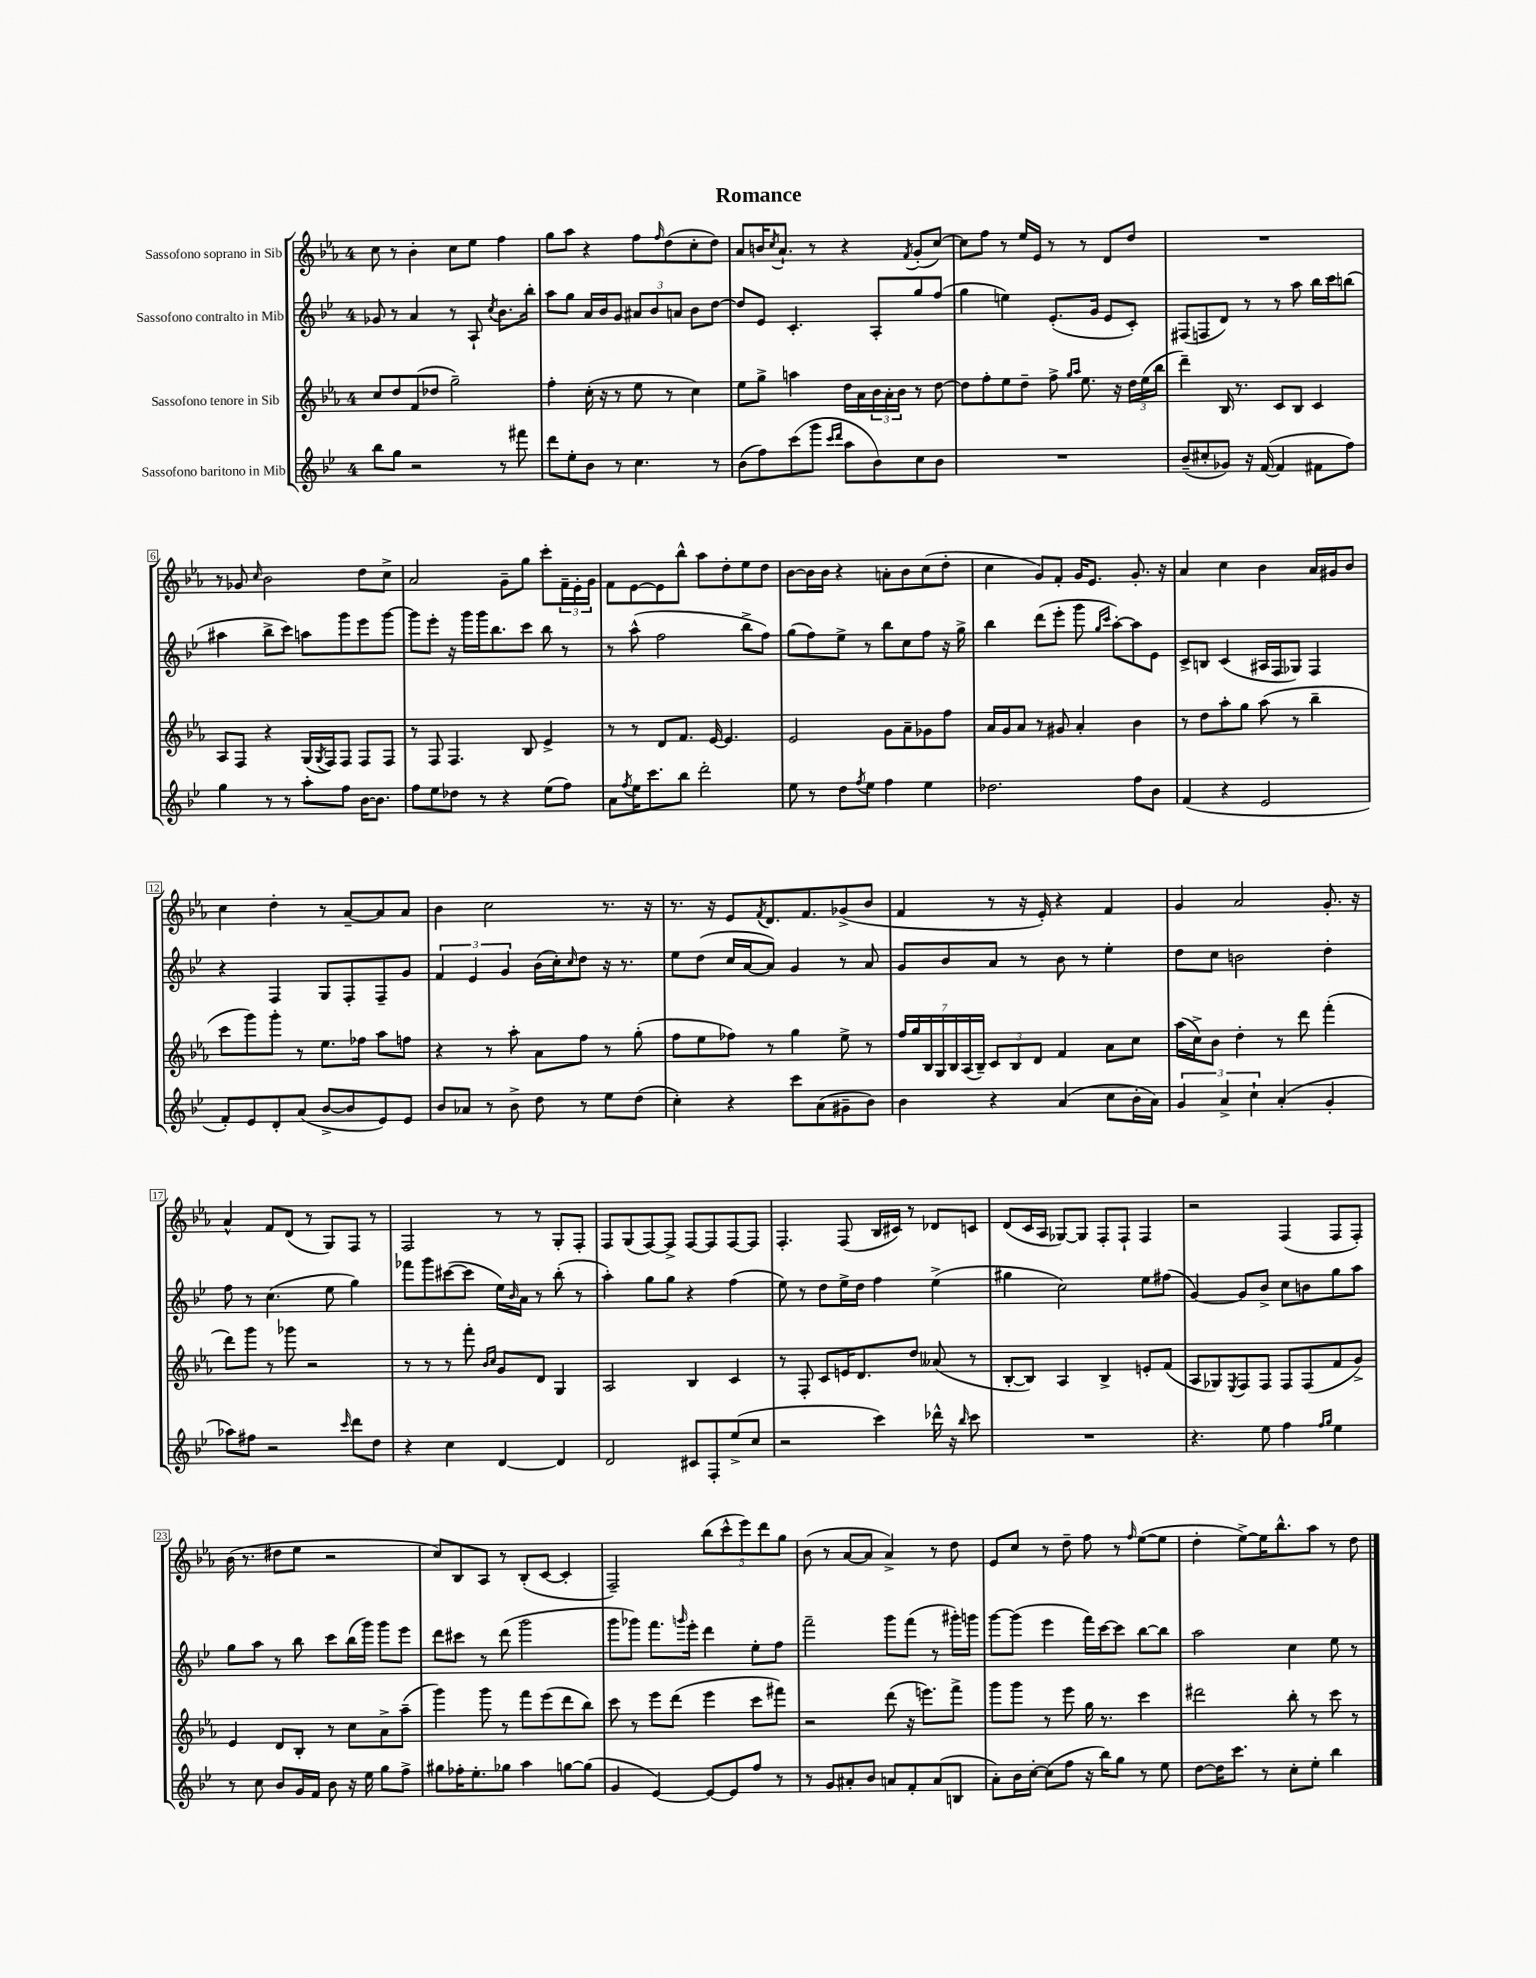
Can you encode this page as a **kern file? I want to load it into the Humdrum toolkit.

**kern	**kern	**kern	**kern
*staff4	*staff3	*staff2	*staff1
*clefG2	*clefG2	*clefG2	*clefG2
*k[b-e-]	*k[b-e-a-]	*k[b-e-]	*k[b-e-a-]
*M4/4	*M4/4	*M4/4	*M4/4
8bb-	8cc	8g-	8cc
8gg	8dd	8r	8r
2r	(8f	4a	4b-'
.	8dd-	.	.
.	2gg~)	8r	8cc
.	.	8A`	8ee-
.	.	8qcc	.
8r	.	8.b-	4ff
8fff#	.	.	.
.	.	16bb-'	.
=	=	=	=
8ddd	4ff'	8aa	8gg
8ee-'	.	8gg	8aa-
8b-	(16cc'	16a	4r
.	16r	16b-	.
8r	8r	8g	.
4.cc	8ee-	12a#	8ff
.	.	12b-	.
.	.	.	16qqff
.	8r	.	(8dd
.	.	12a	.
.	4cc)	8b-	8cc'
8r	.	[8dd	8dd)
=	=	=	=
(8b-	8ee-	8dd]	8a-
8ff)	8gg^	8e-	16b
.	.	.	8qcc
.	.	.	8.a-`
(8ccc	4aa	4.c'	.
8ggg	.	.	8r
16qqccc	.	.	.
16qqddd	.	.	.
8aa	16dd	.	4r
.	16a-	.	.
8b-)	24b-	8A'	.
.	24a-'	.	.
.	24b-	.	.
.	.	.	8qf
8cc	8r	8gg	(8g'
8b-	[8dd	(8ff	[8cc)
=	=	=	=
1r	8dd]	4gg	8cc]
.	8ff'	.	8ff
.	8ee-	4ee)	8r
.	8dd~	.	16ee-
.	.	.	16e-
.	8ff^	(8.e-'	8r
.	16qqgg	.	.
.	16qqaa-	.	.
.	8.ee-	.	8r
.	.	16g	.
.	.	8e-	8d
.	16r	.	.
.	24dd	8c')	8dd
.	(24ee-	.	.
.	24bb-	.	.
=	=	=	=
(8b-~	4ddd~)	(8F#	1r
8cc#'	.	8F	.
8g-)	16B-	8d)	.
.	8.r	.	.
16r	.	8r	.
([16f	.	.	.
4f]	8c	8r	.
.	8B-	8aa	.
8f#	4c	16bb-	.
.	.	16ccc	.
8ff)	.	(8bb	.
=	=	=	=
4gg	8A-	4aa#	8r
.	8F	.	8g-
.	.	.	16qqcc
8r	4r	8bb-^	2b-
8r	.	8ccc)	.
8aa'	(16G	8aa	.
.	8qG	.	.
.	16F)	.	.
8ff	8F	8ggg	.
[16b-	8F	8eee-	8dd
8.b-]	.	.	.
.	8F	[8ggg	8cc^
=	=	=	=
8ff	8r	8ggg]	2a-
8ee-	8F	8eee-'	.
8dd-	4.F	16r	.
.	.	16ggg	.
8r	.	16ggg	.
.	.	8.bb-	.
4r	.	.	8g~
.	8B-	8ccc	8gg
(8ee-	4e-^	8bb-	8ccc'
8ff)	.	8r	24f~
.	.	.	24e-'
.	.	.	24g
=	=	=	=
8a	8r	8r	8f
8qff	.	.	.
16ee-	8r	(8aa^^	[8e-
8.ccc	.	.	.
.	8d	2ff	8e-]
8bb-	8.f	.	8bb-^^
2ddd'	.	.	8aa-
.	[16e-	.	.
.	4.e-]	.	8dd'
.	.	8bb-^	8ee-
.	.	8ff)	8dd
=	=	=	=
8ee-	2e-	(8gg	[8b-
8r	.	8ff)	16b-]
.	.	.	16b-
8dd	.	8ee-^	4r
8qff	.	.	.
8ee-	.	8r	.
4ff	8g	8bb-	8a'
.	8a-~	8cc	8b-
4ee-	8g-	8ff	(8cc
.	8ff	16r	8dd'
.	.	16gg^	.
=	=	=	=
2.dd-	16a-	4bb-	4cc
.	16g	.	.
.	8a-	.	.
.	8r	(8ddd	8g)
.	8g#	8eee-'	8f'
.	4a-'	8ggg	16g
.	.	.	8.e-
.	.	16qqgg	.
.	.	16qqccc	.
.	.	[8aa')	.
8ff	4b-	8aa]	8.g'
8b-	.	8e-	.
.	.	.	16r
=	=	=	=
(4f	8r	8c^	4a-
.	8dd	8B	.
4r	8aa-'	(4c	4cc
.	8gg	.	.
2e-	(8aa-	16A#	4b-
.	.	16F	.
.	8r	8G-)	.
.	4bb-~	4F	16a-
.	.	.	16g#
.	.	.	8b-
=	=	=	=
8f')	8ccc	4r	4cc
8e-	8ggg)	.	.
8d'	8ggg'	4F	4dd'
(8a	8r	.	.
[8b-^	8.ee-	8G	8r
8b-]	.	8F'	[8a-~
.	16ff-	.	.
8e-)	8aa-	8F~	8a-]
8e-	8ff	8g	8a-
=	=	=	=
8b-	4r	6f	4b-
8a-	.	.	.
.	.	6e-	.
8r	8r	.	2cc
.	.	6g	.
8b-^	8aa-'	.	.
8dd	8a-	(16b-	.
.	.	16cc')	.
.	.	16qqcc	.
8r	8ff	8dd	.
8ee-	8r	16r	8.r
.	.	8.r	.
(8dd	(8gg'	.	.
.	.	.	16r
=	=	=	=
4cc')	8ff	8ee-	8.r
.	8ee-	(8dd	.
.	.	.	16r
4r	8ff-)	16cc	8e-
.	.	[16a	.
.	.	.	8qf
.	8r	8a])	8.d
8ccc	4gg	4g	.
.	.	.	8.f
(8a	.	.	.
8g#~	8ee-^	8r	(8g-^
8b-)	8r	8a	8b-
=	=	=	=
4b-	28ff	8g	4f
.	28gg	.	.
.	28B-	.	.
.	28G	.	.
.	.	8b-	.
.	28B-	.	.
.	(28A-	.	.
.	28B-~)	.	.
4r	12c	8a	8r
.	12B-	.	.
.	.	8r	16r
.	12d	.	.
.	.	.	16e-')
(4a	4f	8b-	4r
.	.	8r	.
8cc	8a-	4ee-'	4f
16b-'	8cc	.	.
16a)	.	.	.
=	=	=	=
6g	(16aa-	8dd	4g
.	16cc^)	.	.
.	8b-	8cc	.
6a^	.	.	.
.	4dd'	2b	2a-
6cc`	.	.	.
(4a'	8r	.	.
.	8ddd	.	.
4g'	(4fff'	4dd'	8.g'
.	.	.	16r
=	=	=	=
8aa-)	8ddd)	8ff	4a-^^
8ff#	8ggg	8r	.
2r	8r	(4.cc	8f
.	8ggg-	.	(8d
.	2r	.	8r
.	.	8ee-	8G)
16qqccc	.	.	.
8ddd	.	4gg)	8F
8dd	.	.	8r
=	=	=	=
4r	8r	8fff-	2F
.	8r	8ggg	.
4cc	8r	([8ccc#	.
.	8fff'	8ccc#]	.
.	16qqb-	.	.
.	16qqcc	.	.
[4d	8g	16ee-)	8r
.	.	16qqb-	.
.	.	16a	.
.	8d	8r	8r
4d]	4G	(8bb-'	8G'
.	.	8r	8F'
=	=	=	=
2d	2A-	4aa')	8F
.	.	.	(8G
.	.	8gg	[8F)
.	.	8gg	8F^]
8c#	4B-	4r	[8F
8F'	.	.	8F]
(8ee-^	4c	(4ff	[8F
8cc	.	.	8F]
=	=	=	=
2r	8r	8ee-)	4.F'
.	8F'	8r	.
.	8c	8dd	.
.	16e	16ee-^	(8F
.	8.d	16dd	.
4ccc)	.	4ff	16B-
.	.	.	16c#)
.	8dd	.	8r
16ddd-^^	(8a--	(4ee-^	8d-
16r	.	.	.
16qqbb-	.	.	.
8ccc	8r	.	8c
=	=	=	=
1r	[8B-'	4gg#	(8d
.	8B-])	.	16c
.	.	.	16A-
.	4A-	2cc)	[8G-)
.	.	.	8G-]
.	4B-^	.	8F'
.	.	.	8F`
.	8e'	8ee-	4F
.	(8f	(8ff#	.
=	=	=	=
4.r	8A-	[4g)	2r
.	8G-)	.	.
.	8qE-	.	.
.	8F	8g]	.
8ee-	8F	8b-^	.
4ff	8F	8cc	(4F
.	(8F	8b	.
16qqff	.	.	.
16qqgg	.	.	.
4ee-	8f	8gg	8F
.	8g^)	8aa	8F')
=	=	=	=
8r	4e-	8gg	(16b-
.	.	.	8.r
8cc	.	8aa	.
8b-	8d	8r	8dd#
16g	8B-'	8bb-	8ee-
16f	.	.	.
8b-	8r	8ccc	2r
16r	8cc	(16bb-	.
16ee-	.	16ggg)	.
8gg	8a-^	8ggg	.
8ff^	(8aa-~	8eee-	.
=	=	=	=
8gg#	4ggg)	8ddd	8cc)
16ff-'	.	8ccc#	8B-
8.ee-'	.	.	.
.	8ggg	8r	8A-
8gg-	8r	(8ddd	8r
4aa	8fff	2ggg	(8B-'
.	(8eee-	.	[8c
[8gg	8ddd	.	4c']
(8gg]	8bb-)	.	.
=	=	=	=
4g	8ccc	8ggg	2F~)
.	8r	8ggg-)	.
[4e-)	8eee-	8.fff	.
.	(8ddd	.	.
.	.	16qqggg	.
.	.	16eee-'	.
8e-_	4eee-	4ddd	(10bb-
.	.	.	10ccc^^
8e-]	.	.	.
.	.	.	10eee-)
8ff	8ccc	8ee-'	.
.	.	.	10ddd
8r	8fff#)	8ff	.
.	.	.	10gg
=	=	=	=
8r	2r	2fff~	(8b-
8g	.	.	8r
8a#'	.	.	[8a-
8b-	.	.	8a-]
8a	(8ddd	8ggg	4a-^)
8f'	16r	(8fff	.
.	8.eee)	.	.
(8a	.	8r	8r
8B	8fff^	16ggg#')	8dd
.	.	16ggg	.
=	=	=	=
8a')	8ggg	[8ggg	8e-
16b-	8ggg	(8ggg]	8cc
[16cc'	.	.	.
(8cc]	8r	4eee-	8r
8ff	8eee-	.	8dd~
16r	16gg	16fff)	8ff
16bb-)	8.r	[16ccc	.
8gg	.	8ccc]	8r
.	.	.	16qqff
8r	4ccc	[8bb-	([8ee-
8ee-	.	8bb-]	8ee-]
=	=	=	=
[8dd	2ddd#	2aa	4dd'
16dd]	.	.	.
8.ccc	.	.	.
.	.	.	[8ee-^)
8r	.	.	16ee-]
.	.	.	8.bb-^^
8cc'	8bb-'	4cc	.
8ee-'	8r	.	8aa-
4bb-	8ccc	8ee-	8r
.	8r	8r	8dd
==	==	==	==
*-	*-	*-	*-
